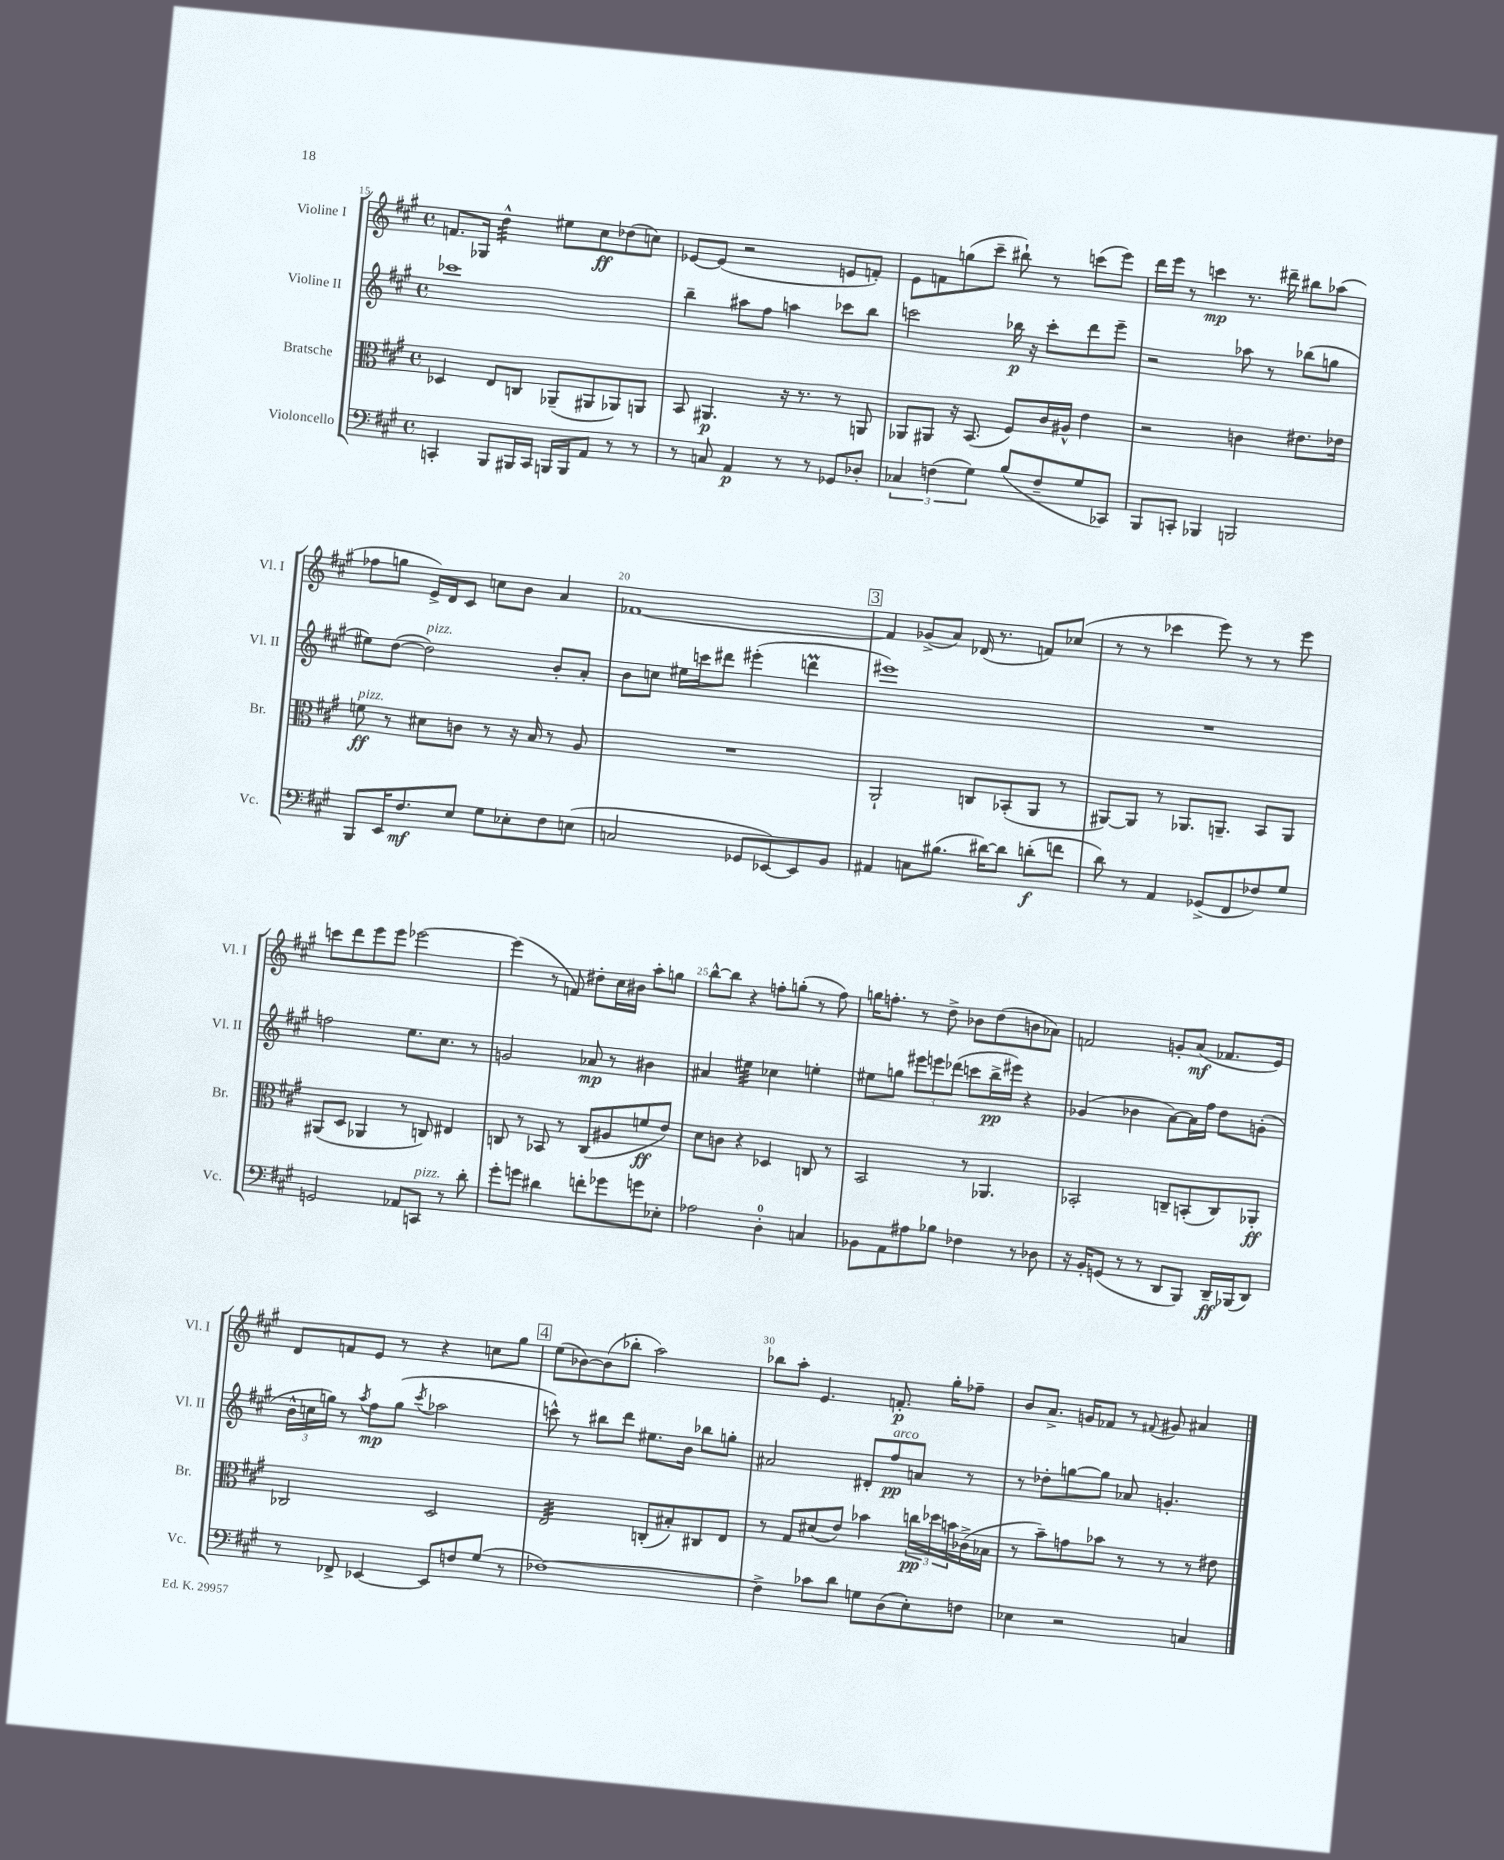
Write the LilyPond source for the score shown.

<<
\new StaffGroup <<
\new Staff = "s0" \with { instrumentName = "Violine I" shortInstrumentName = "Vl. I" } {
    \clef treble \key a \major \defaultTimeSignature \time 4/4
    f'8. ges16 d''4:32-^ eis''8 cis''8\ff des''8( c''8) |
    ees'8~ ees'8( r2 e'8 f'8-.) |
    e'8 f'8 g''8( cis'''8-- bis''8-!) r8 c'''8( e'''8) |
    d'''16 e'''16 r8 c'''4\mp r8. dis'''16-- bis''8 aes''8( |
    fes''8 g''8 e'16->) d'16 cis'8 c''8 b'8 a'4 |
    fes'1~ |
    \mark \markup { \box "3" } fes'4 ges'8->( a'8) des'16( r8. f'8) ces''8( |
    r8 r8 ces'''4 e'''8) r8 r8 e'''8 |
    c'''8 d'''8 e'''8 e'''8 ees'''2~ |
    ees'''4( r8 f'8) dis''8-. cis''16 bis'16 a''8-. g''8 |
    b''8~-^ b''8 r4 f''8-. g''8-.( r8 f''8) |
    g''16 f''8.-. r8 d''8-> bes'8 d''8( b'8 aes'8) |
    f'2 g'8-. a'8\mf( fes'8. e'16) |
    d'8 f'8 e'8 r8 r4 c''8 gis''8 |
    \mark \markup { \box "4" } e''8( bes'8~) bes'8( bes''8-. a''2) |
    bes''8 a''8-. e'4. f'8.-.\p gis''16-. fes''8-- |
    b'8 a'8.-> g'16 fes'8 r8 \appoggiatura { fis'8 } gis'8 ais'4 \bar "|." |
}
\new Staff = "s1" \with { instrumentName = "Violine II" shortInstrumentName = "Vl. II" } {
    \clef treble \key a \major \defaultTimeSignature \time 4/4
    ces'''1 |
    b''4-- ais''8 fis''8 a''4 ces'''8 b''8 |
    c'''2 bes''16\p r16 c'''8-. d'''8 e'''8-- |
    r2 aes''8 r8 bes''8( g''8 |
    eis''8) d''8~( d''2^\markup { \italic "pizz." }) b'8-. a'8-. |
    b'8 c''8 eis''16 c'''16 dis'''8 eis'''4-.( d'''4\prall |
    \mark \markup { \box "3" } eis'''1) |
    R1 |
    f''2 e''8. cis''8. r8 |
    g'2 aes'8\mp r8 bis'4 |
    ais'4 eis''4:32 ces''4 e''4-. |
    eis''8 g''8 \tuplet 3/2 { eis'''8 e'''8 des'''8( } c'''8 b''16->\pp eis'''16) r4 |
    ges'4( bes'4 a'8~) a'16 fis''16 d''8 g'8-.( |
    \tuplet 3/2 { b'16-^ c''16 g''16) } r8 \acciaccatura { a''8 } fis''8\mp g''8( \acciaccatura { cis'''8 } aes''2 |
    \mark \markup { \box "4" } c'''8-^) r8 bis''8 d'''8 eis''8. b'16 bes''8 g''8-. |
    ais'2 dis'8-. fis''8\pp^\markup { \italic "arco" } a'8 r8 |
    r8 des''8-. g''8~ g''8 aes'8 g'4.-. \bar "|." |
}
\new Staff = "s2" \with { instrumentName = "Bratsche" shortInstrumentName = "Br." } {
    \clef alto \key a \major \defaultTimeSignature \time 4/4
    des4 e8 c8 aes,8--( ais,8 aes,8) a,8 |
    b,8 ais,4.\p r16 r8. r8 a,8 |
    aes,8 ais,8 r16 b,8.( fis8) cis'16 ais16-^ e'4 |
    r2 c'4 eis'8. ees'16 |
    f'8\ff^\markup { \italic "pizz." } r8 dis'8 c'8 r8 r16 b16 r8 a8 |
    R1 |
    \mark \markup { \box "3" } a,2-! c8 bes,8-.( a,8 r8 |
    ais,8~) ais,8 r8 aes,8. a,8.-- b,8 a,8 |
    ais,8( d8 aes,4 r8 c8) eis4 |
    c8 r8 bes,8 r8 c8( ais8 f'8\ff e'8) |
    d'8 c'8 r4 des4 c8 r8 |
    b,2 r8 aes,4. |
    bes,2-. c8-- b,8-.( c8) aes,8-.\ff |
    ces2 d2 |
    \mark \markup { \box "4" } e2:32 c8-.( bis8-.) cis8 e8 |
    r8 gis8 dis'8( e'8) bes'4 \tuplet 3/2 { c''16\pp des''16 b'16 } ces'16->( bes16 |
    r8 b'8--) g'8 bes'8 r8 r8 r8 eis'8 \bar "|." |
}
\new Staff = "s3" \with { instrumentName = "Violoncello" shortInstrumentName = "Vc." } {
    \clef bass \key a \major \defaultTimeSignature \time 4/4
    c,4-. b,,8 bis,,16 c,16 b,,16 b,,16 a,8 r8 r8 |
    r8 c8 a,4\p r8 r8 ges,8 des8-. |
    \tuplet 3/2 { ces4 f4( gis4) } b8( f8-- gis8 ces,8) |
    b,,8 c,8-. bes,,4 b,,2 |
    b,,8 e,16 fis8.\mf e8 gis8 ees8-. fis8 e8( |
    c2 ges,8 ees,8~) ees,8 b,8 |
    \mark \markup { \box "3" } ais,4 c8 bis8.( dis'16~) dis'8 d'8-.\f( f'8 |
    d'8) r8 a,4 ges,8->( fis,8 fes8) gis8 |
    g,2 aes,8 c,8^\markup { \italic "pizz." } r8 d'8-. |
    gis'8-. g'8 dis'4 f'8-. ges'8 g'8 ees8-. |
    aes2 d4-0-. c4 |
    bes,8 a,8 ais8 bes8 fes4 r8 des8 |
    r16 b,16-. g,8( r8 r8 d,8 b,,8) d,16--\ff bes,,16( d,8) |
    r8 fes,8-> ees,4~ ees,8 f8 gis8( r8 |
    \mark \markup { \box "4" } fes1~) |
    fes4-> ces'8 d'8 g8 d8( e8-.) f8 |
    ees4 r2 c4 \bar "|." |
}
>>
>>
\layout { \context { \Score currentBarNumber = #15 \override BarNumber.break-visibility = ##(#f #t #t) barNumberVisibility = #(every-nth-bar-number-visible 5) } }
